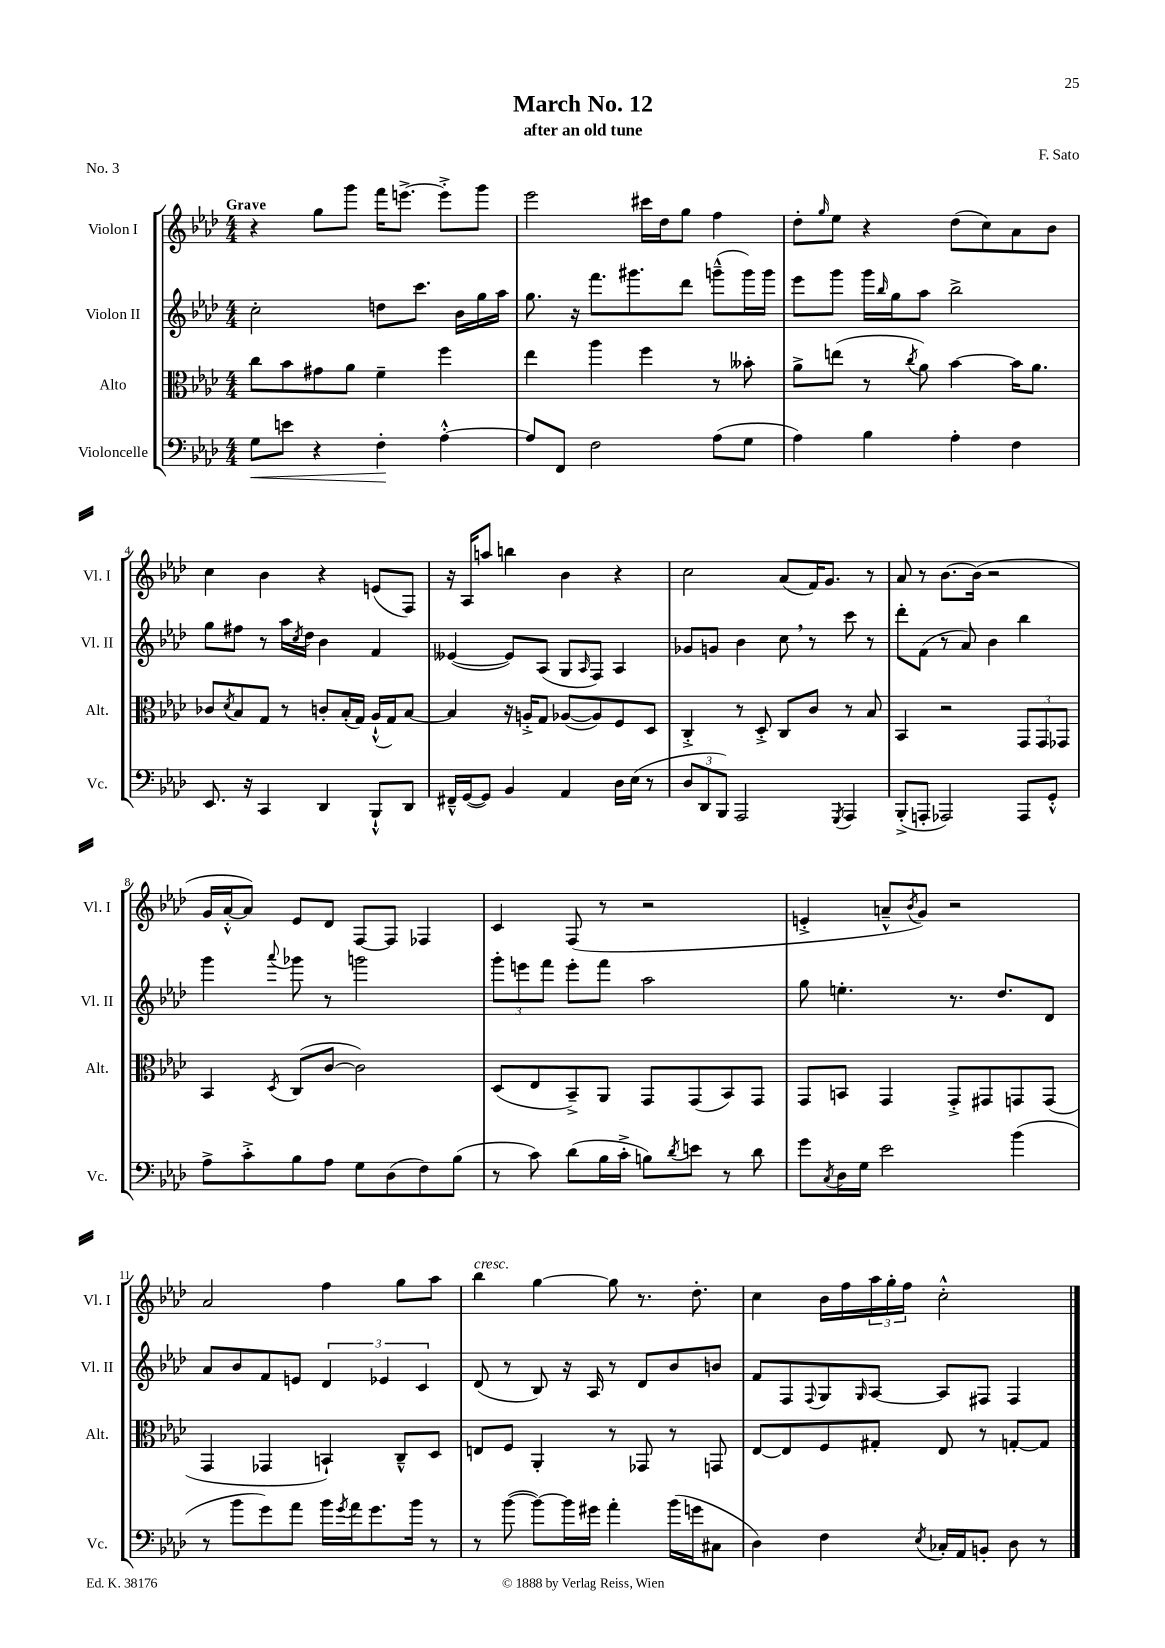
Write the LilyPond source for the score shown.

\header { title = "March No. 12" composer = "F. Sato" subtitle = "after an old tune" piece = "No. 3" }
<<
\new StaffGroup <<
\new Staff = "s0" \with { instrumentName = "Violon I" shortInstrumentName = "Vl. I" } {
    \clef treble \key aes \major \numericTimeSignature \time 4/4 \tempo "Grave"
    r4 g''8 g'''8 f'''16 e'''8.~-> e'''8-.-> g'''8 |
    ees'''2 cis'''16 des''16 g''8 f''4 |
    des''8-. \grace { g''16 } ees''8 r4 des''8( c''8) aes'8 bes'8 |
    c''4 bes'4 r4 e'8( f8) |
    r16 aes16 a''8 b''4 bes'4 r4 |
    c''2 aes'8( f'16) g'8. r8 |
    aes'8 r8 bes'8.~ bes'16( r2 |
    g'16 aes'16~-.-^ aes'8) ees'8 des'8 f8~ f8 fes4 |
    c'4 f8( r8 r2 |
    e'4-.-> a'8---^ \acciaccatura { bes'8 } g'8) r2 |
    aes'2 f''4 g''8 aes''8 |
    bes''4^\markup { \italic "cresc." } g''4~ g''8 r8. des''8.-. |
    c''4 bes'16 f''16 \tuplet 3/2 { aes''16 g''16-. f''16 } c''2-.-^ \bar "|." |
}
\new Staff = "s1" \with { instrumentName = "Violon II" shortInstrumentName = "Vl. II" } {
    \clef treble \key aes \major \numericTimeSignature \time 4/4
    c''2-. d''8 c'''8. bes'16 g''16 aes''16 |
    g''8. r16 f'''8. gis'''8. des'''8 g'''8---^( g'''16) g'''16 |
    ees'''8 g'''8 g'''16 \grace { bes''16 } g''16 aes''8 bes''2-> |
    g''8 fis''8 r8 aes''16 \acciaccatura { c''8 } des''16 bes'4 f'4 |
    eeses'4~( eeses'8) aes8( g8 \grace { aes16 } f8) aes4 |
    ges'8 g'8 bes'4 c''8 \breathe r8 c'''8 r8 |
    des'''8-. f'8( r8 aes'8) bes'4 bes''4 |
    g'''4 \appoggiatura { aes'''8 } ges'''8 r8 g'''2 |
    \tuplet 3/2 { g'''8-. e'''8 f'''8 } e'''8-. f'''8 aes''2 |
    g''8 e''4.-. r8. des''8. des'8 |
    aes'8 bes'8 f'8 e'8 \tuplet 3/2 { des'4 ees'4 c'4 } |
    des'8( r8 bes8) r16 aes16 r8 des'8 bes'8 b'8 |
    f'8 f8 \appoggiatura { f8 } g8 \grace { g16 } aes8~ aes8 fis8 fis4 \bar "|." |
}
\new Staff = "s2" \with { instrumentName = "Alto" shortInstrumentName = "Alt." } {
    \clef alto \key aes \major \numericTimeSignature \time 4/4
    c''8 bes'8 gis'8 aes'8 f'4-- f''4 |
    ees''4 aes''4 f''4 r8 beses'8-. |
    aes'8-> e''8( r8 \acciaccatura { c''8 } aes'8) bes'4~ bes'16 aes'8. |
    ces'8 \acciaccatura { des'8 } bes8 g8 r8 c'8-. bes16-.( g16) aes16-!-^( g16) bes8~ |
    bes4 r16 a16-.-> g8 aes8~( aes8) f8 des8 |
    c4-.-> r8 des8-.-> c8 c'8 r8 bes8 |
    bes,4 r2 \tuplet 3/2 { g,8 g,8 ges,8 } |
    bes,4 \acciaccatura { des8 } c8( c'8~ c'2) |
    des8( ees8 bes,8--->) aes,8 g,8 g,8( bes,8) g,8 |
    g,8 b,8 g,4 g,8-.-> gis,8 g,8 g,8( |
    g,4 ges,4 b,4-!) c8---^ des8 |
    e8 f8 aes,4-. r8 ges,8 r8 g,8 |
    ees8~ ees8 f8 gis8-. ees8 r8 g8~-. g8 \bar "|." |
}
\new Staff = "s3" \with { instrumentName = "Violoncelle" shortInstrumentName = "Vc." } {
    \clef bass \key aes \major \numericTimeSignature \time 4/4
    g8\< e'8 r4 f4-.\! aes4~-.-^ |
    aes8 f,8 f2 aes8( g8 |
    aes4) bes4 aes4-. f4 |
    ees,8. r16 c,4 des,4 bes,,8-!-^ des,8 |
    fis,16---^ g,16~( g,8) bes,4 aes,4 des16 ees16( r8 |
    \tuplet 3/2 { des8 des,8 bes,,8) } aes,,2 \acciaccatura { g,,8 } aes,,4 |
    bes,,8-.->( a,,8-. aes,,2) aes,,8 g,8-.-^ |
    aes8-> c'8-.-> bes8 aes8 g8 des8( f8) bes8( |
    r8 c'8) des'8( bes16 c'16-.-> b8) \acciaccatura { des'8 } e'8 r8 des'8 |
    g'8 \acciaccatura { c8 } des16 g16 ees'2 bes'4( |
    r8 bes'8 g'8) aes'8 bes'16 \acciaccatura { g'8 } aes'16 g'8. bes'16 r8 |
    r8 bes'8~( bes'8~) bes'16 gis'16 aes'4-. bes'16( g'16 cis8 |
    des4) f4 \acciaccatura { ees8 } ces16-. aes,16 b,8-. des8 r8 \bar "|." |
}
>>
>>
